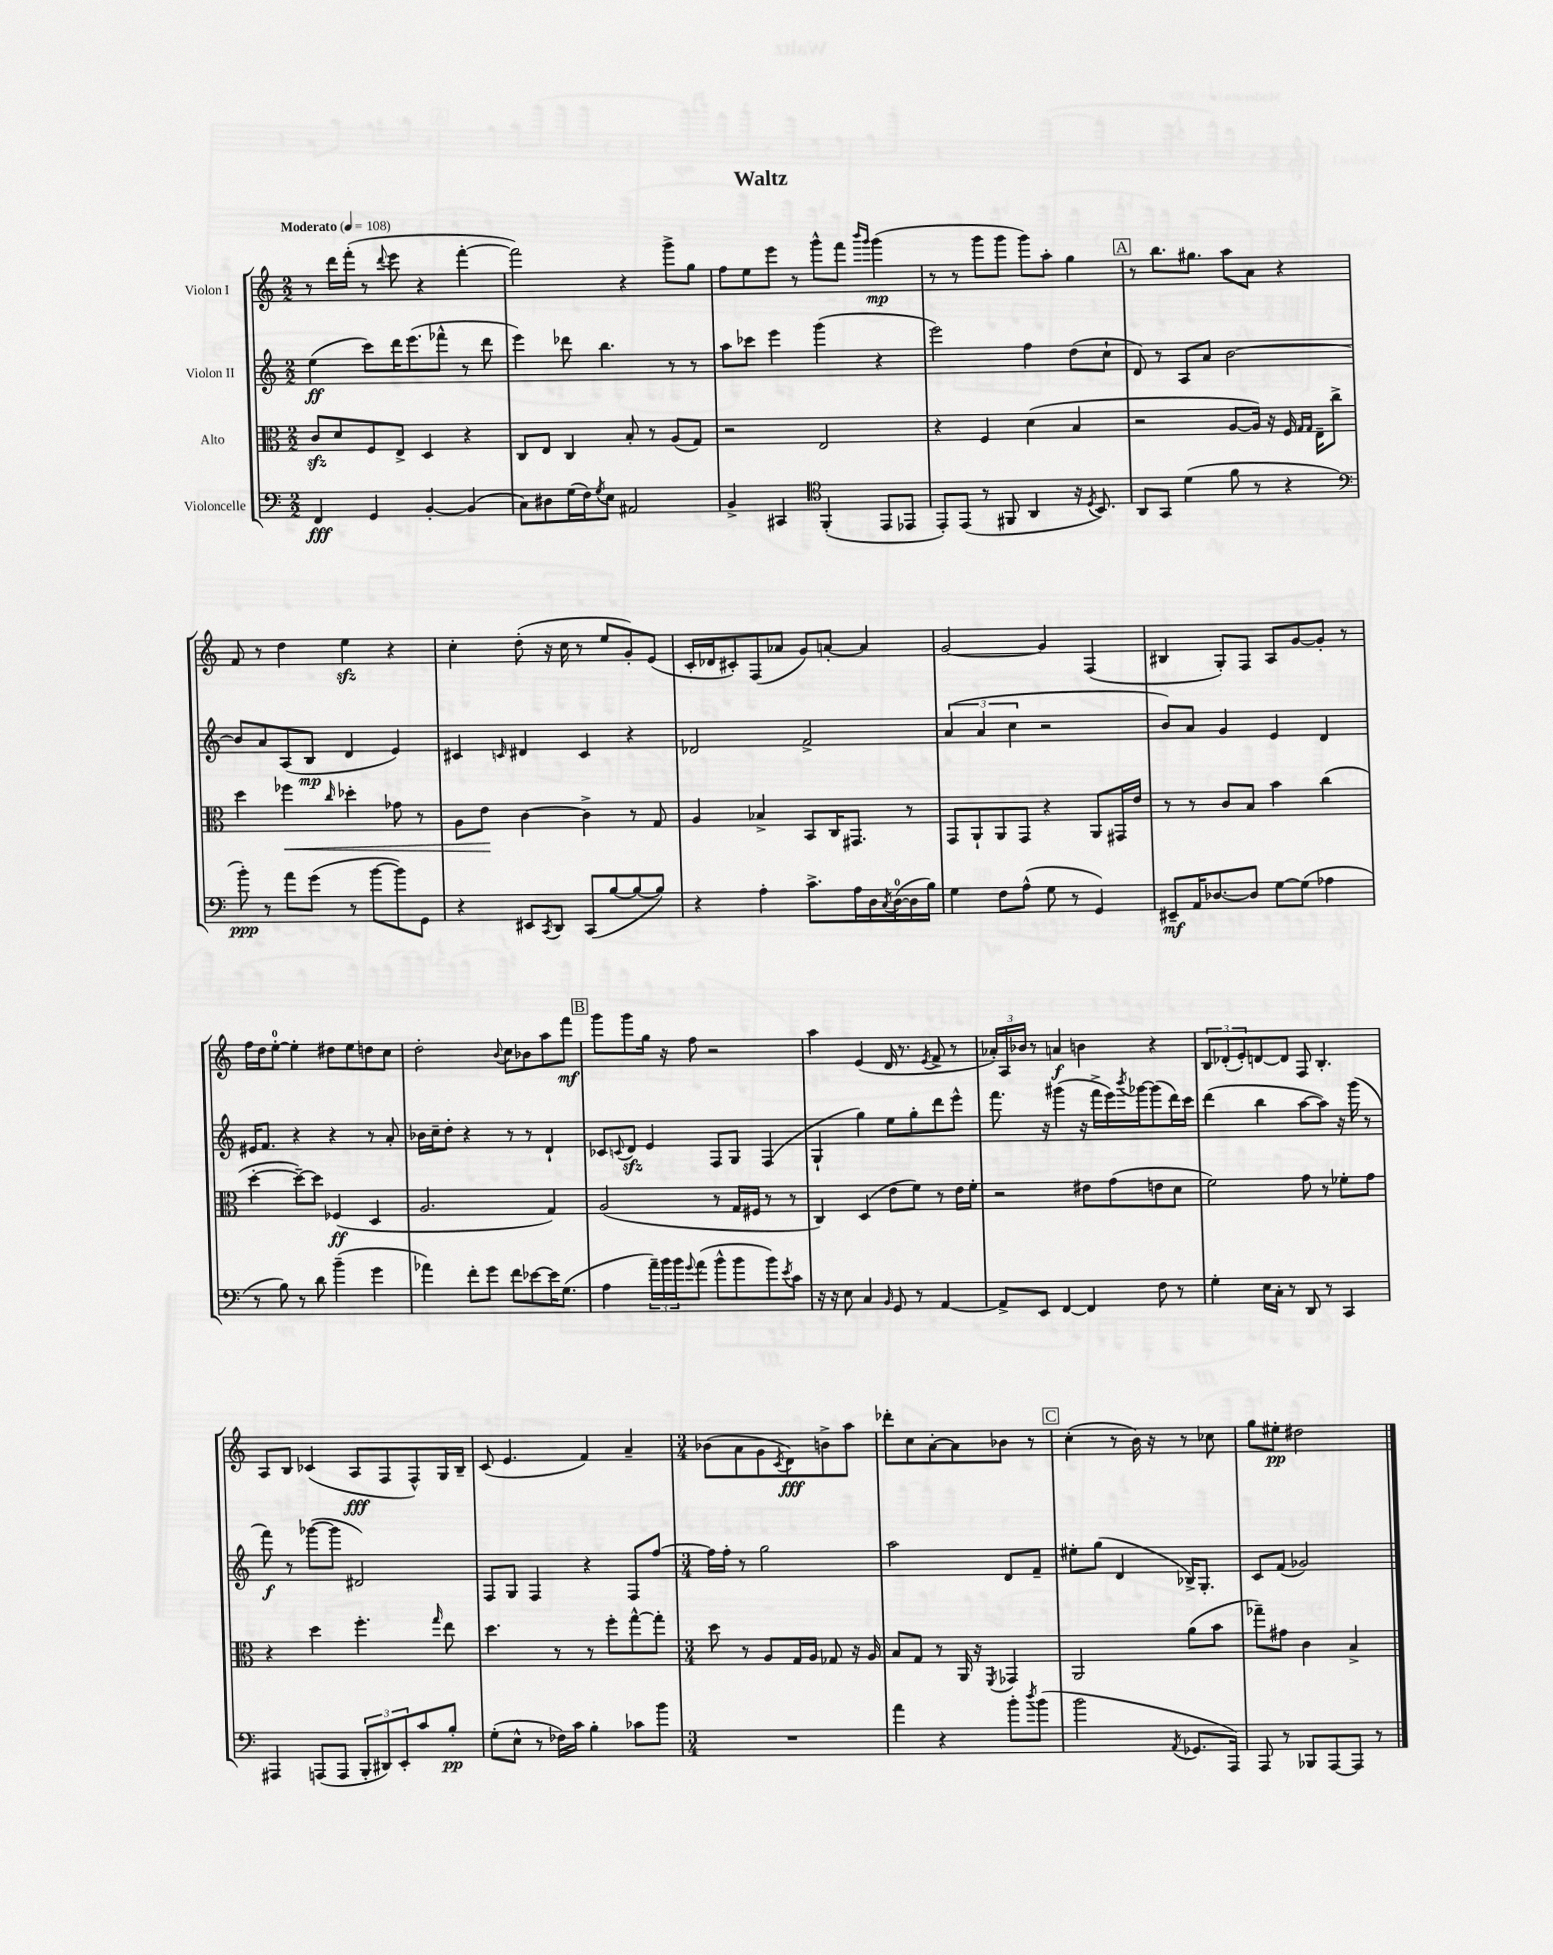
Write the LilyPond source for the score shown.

\header { title = "Waltz" }
<<
\new StaffGroup <<
\new Staff = "s0" \with { instrumentName = "Violon I" } {
    \clef treble \key c \major \numericTimeSignature \time 2/2 \tempo "Moderato" 4 = 108
    r8 d'''16 f'''16-.( r8 \appoggiatura { d'''8 } e'''8 r4 f'''4~-. |
    f'''2) r4 g'''8-> g''8 |
    f''8 e''8 e'''8 r8 g'''8-^ f'''8 \grace { b'''16 g'''16 } g'''4\mp( |
    r8 r8 g'''8 g'''8 g'''8) a''8-. g''4 |
    \mark \markup { \box "A" } r8 b''8. gis''8. a''8 a'8 r4 |
    f'8 r8 d''4 e''4\sfz r4 |
    c''4-. d''8-.( r16 c''16 r8 e''8 g'8-.) e'8( |
    c'16-. des'16 cis'8-.) f8( aes'8 g'8) a'8~-. a'4 |
    g'2~ g'4 f4( |
    bis4 g8-.) f8 a8 g'8~ g'8-. r8 |
    f''16 d''16 e''8-0~-. e''4-. dis''8 e''8 d''8 c''8 |
    d''2-. \appoggiatura { b'8 } c''8 bes'8 a''8 f'''8\mf |
    \mark \markup { \box "B" } g'''8 g'''8 g''16 r16 f''8 r2 |
    a''4 e'4( d'16 r8. \acciaccatura { e'8 } f'8-> r8 |
    \tuplet 3/2 { aes'16-.) a16 bes'16 } r8 a'4\f b'4 r4 |
    \tuplet 3/2 { b8 des'8-.( e'8-.) } d'8~ d'8 f8 b4.-. |
    a8 b8 ces'4( a8\fff f8 f8-^) g16 b16-- |
    c'8( e'4. f'4) a'4-- |
    \numericTimeSignature \time 3/4 bes'8( a'8 g'8 \acciaccatura { c'8 } d'8\fff) b'8-> a''8 |
    des'''8-. c''8 a'8~-. a'8 bes'8 r8 |
    \mark \markup { \box "C" } c''4-.( r8 b'16) r16 r8 ces''8 |
    g''8 eis''8-.\pp dis''2 \bar "|." |
}
\new Staff = "s1" \with { instrumentName = "Violon II" } {
    \clef treble \key c \major \numericTimeSignature \time 2/2
    e''4\ff( c'''8) d'''16 e'''8.( fes'''8-^ r8 d'''8 |
    e'''4) des'''8 b''4. r8 r8 |
    a''8 ces'''8 e'''4 g'''4( r4 |
    e'''2) f''4 d''8( c''8-! |
    \mark \markup { \box "A" } d'8) r8 a8 a'8 b'2~ |
    b'8 a'8 a8( b8\mp d'4 e'4) |
    cis'4 \grace { c'16 } dis'4 c'4 r4 |
    des'2 f'2-> |
    \tuplet 3/2 { a'4( a'4 c''4 } r2 |
    b'8) a'8 g'4 e'4 d'4 |
    eis'16 f'8. r4 r4 r8 a'8-. |
    bes'16 c''16-- d''8-. r4 r8 r8 d'4-! |
    \mark \markup { \box "B" } ces'8 \appoggiatura { c'8 } d'8\sfz e'4 f8 g8 f4( |
    g4-! g''4) e''8 g''8-. d'''8 e'''8-^ |
    f'''8. r16 gis'''4( r16 f'''16-> e'''16) \acciaccatura { b'''8 } ges'''16~ ges'''8( d'''16) c'''16 |
    d'''4( b''4 a''8~ a''8) r16 g'''16( r8 |
    f'''8\f) r8 ges'''8~( ges'''8 dis'2) |
    f8 g8 f4 r4 f8 f''8~ |
    \numericTimeSignature \time 3/4 f''16 f''16-. r8 g''2 |
    a''2 d'8 f'8-- |
    \mark \markup { \box "C" } eis''8-. g''8( d'4 bes16->) g8.-. |
    c'8 f'8( ges'2) \bar "|." |
}
\new Staff = "s2" \with { instrumentName = "Alto" } {
    \clef alto \key c \major \numericTimeSignature \time 2/2
    c'8\sfz d'8 f8 e8-> d4 r4 |
    c8 e8 c4 b8-. r8 a8( g8) |
    r2 e2 |
    r4 f4 d'4( b4 |
    \mark \markup { \box "A" } r2 a8~ a16) r16 f16 \grace { g16 g16 } e16-- c''8-> |
    d''4 fes''4\< \grace { c''16 } des''4-. ges'8 r8 |
    a8 e'8\! c'4~ c'4-> r8 g8 |
    a4 bes4-> b,8 c16 gis,8. r8 |
    g,8 a,8-! a,8 g,8 r4 a,8 gis,16 e'16 |
    r8 r8 c'8 b8 b'4 c''4( |
    d''4~-. d''8~--) d''8 fes4\ff( d4 |
    a2. g4) |
    \mark \markup { \box "B" } a2( r8 g16 fis16 r8 r8 |
    c4) d4( e'8 f'8) r8 e'16 f'16-. |
    r2 eis'8 g'8( e'8 d'8 |
    f'2) g'8 r8 fes'8-. g'8 |
    r4 d''4 f''4.-. \grace { g''16 } e''8 |
    d''4. r8 r8 f''8-. g''8~-^ g''8-. |
    \numericTimeSignature \time 3/4 d''8 r8 a8 g16 a16 ges8 r16 a16 |
    b8 g8 r8 a,16 r16 \acciaccatura { f,8 } ges,4 |
    \mark \markup { \box "C" } a,2 a'8( b'8 |
    ges''8--) gis'8 c'4 b4-> \bar "|." |
}
\new Staff = "s3" \with { instrumentName = "Violoncelle" } {
    \clef bass \key c \major \numericTimeSignature \time 2/2
    f,4\fff g,4 b,4~-. b,4( |
    c8) dis8 g16( f16) \acciaccatura { g8 } e8 ais,2 |
    b,4-> cis,4 \clef tenor f,4-.( e,8 ees,8 |
    e,8-.) e,8( r8 fis,8 a,4 r16 \acciaccatura { d8 } b,8.) |
    \mark \markup { \box "A" } a,8 g,8 d'4( f'8 r8 r4 |
    \clef bass b'8-.\ppp) r8 a'8 g'8( r8 b'8~ b'8) g,8 |
    r4 eis,8 \acciaccatura { c,8 } d,8 c,8( b8~ b8~ b8) |
    r4 a4-. c'8.-> a16 d16 \acciaccatura { c8 } d16-0~( d16 b16) |
    g4 f8 a8-^( g8 r8 g,4) |
    eis,8--\mf a,16 des8.~ des8 g8~ g8( aes4 |
    r8 b8) r8 d'8 b'4--( g'4 |
    aes'4) f'8-. g'8 f'8 ees'8~ ees'16 g8.( |
    \mark \markup { \box "B" } a4 \tuplet 3/2 { a'16--) b'16 b'16 } \appoggiatura { g'8 } a'8( b'8-^ b'8 b'8) \acciaccatura { e'8 } c'8 |
    r16 r16 e8 c4 \grace { b,16 } g,8 r8 a,4~ |
    a,8-> e,8 f,4~ f,4 f8 r8 |
    g4-. e16 c16-. r8 d,8 r8 c,4 |
    ais,,4 a,,8( a,,8 \tuplet 3/2 { b,,8-. dis,8) e,8-. } c'8 b8-.\pp |
    g8-.( e8-^ r8 fes16) c'16 b4-. ces'8 b'8 |
    \numericTimeSignature \time 3/4 R2. |
    a'4 r4 b'8-. \acciaccatura { d''8 } b'8( |
    \mark \markup { \box "C" } b'2 \acciaccatura { a,8 } ges,8. a,,16) |
    a,,8 r8 bes,,8 a,,8~ a,,8 r8 \bar "|." |
}
>>
>>
\layout { \context { \Score \remove "Bar_number_engraver" } }
